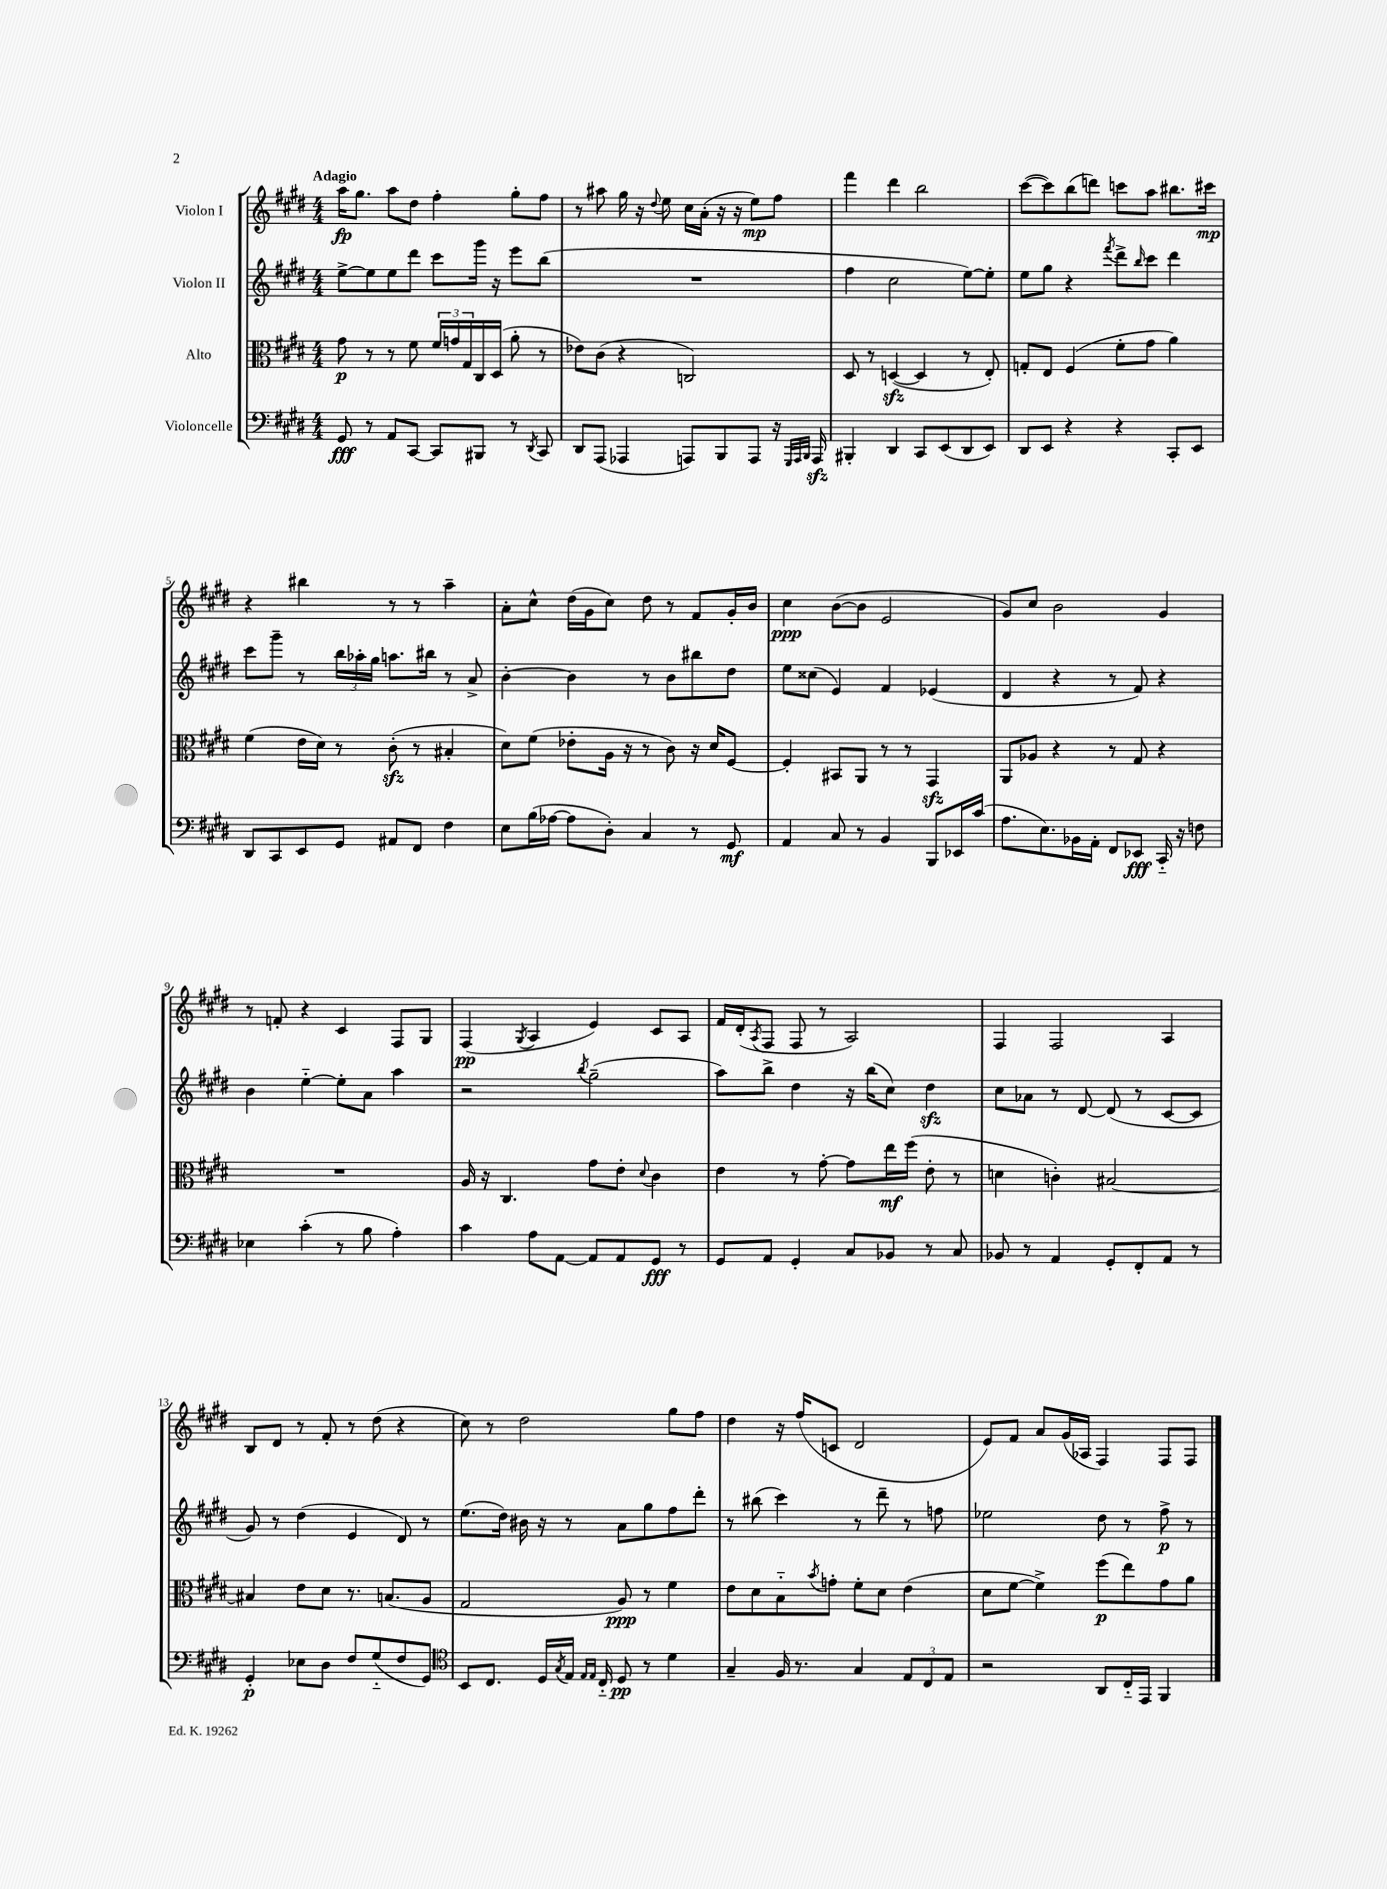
<<
\new StaffGroup <<
\new Staff = "s0" \with { instrumentName = "Violon I" } {
    \clef treble \key e \major \numericTimeSignature \time 4/4 \tempo "Adagio"
    a''16\fp gis''8. a''8 dis''8 fis''4-. gis''8-. fis''8 |
    r8 ais''8 gis''16 r16 \appoggiatura { dis''8 } e''8 cis''16 a'16-.( r16 r16 e''8\mp) fis''8 |
    fis'''4 dis'''4 b''2 |
    cis'''8~( cis'''8) b''8( d'''8) c'''8 a''8 bis''8. cis'''16\mp |
    r4 bis''4 r8 r8 a''4-- |
    a'8-. cis''8-^ dis''16( gis'16 cis''8) dis''8 r8 fis'8 gis'16-. b'16 |
    cis''4\ppp b'8~( b'8 e'2 |
    gis'8) cis''8 b'2 gis'4 |
    r8 f'8-. r4 cis'4 fis8 gis8 |
    fis4\pp( \acciaccatura { gis8 } a4 e'4) cis'8 a8 |
    fis'16 dis'16-.( \acciaccatura { a8 } fis8 fis8 r8 a2) |
    fis4 fis2 a4 |
    b8 dis'8 r8 fis'8-. r8 dis''8( r4 |
    cis''8) r8 dis''2 gis''8 fis''8 |
    dis''4 r16 fis''16( c'8 dis'2 |
    e'8) fis'8 a'8 gis'16( aes16 fis4) fis8 fis8 \bar "|." |
}
\new Staff = "s1" \with { instrumentName = "Violon II" } {
    \clef treble \key e \major \numericTimeSignature \time 4/4
    e''8~-> e''8 e''8 dis'''8 cis'''8 gis'''16 r16 e'''8 b''8( |
    R1 |
    fis''4 cis''2 e''8~) e''8-. |
    e''8 gis''8 r4 \acciaccatura { fis'''8 } dis'''8-> \grace { b''16 } cis'''8 dis'''4 |
    cis'''8 gis'''8-- r8 \tuplet 3/2 { b''16 aes''16-. gis''16 } a''8. bis''16 r8 a'8-> |
    b'4~-. b'4 r8 b'8 bis''8 dis''8 |
    e''8 cisis''8( e'4) fis'4 ees'4( |
    dis'4 r4 r8 fis'8) r4 |
    b'4 e''4~-_ e''8-. a'8 a''4 |
    r2 \acciaccatura { b''8 } gis''2--( |
    a''8) b''8-> dis''4 r16 b''16( cis''8) dis''4\sfz |
    cis''8 aes'8 r8 dis'8~ dis'8( r8 cis'8~ cis'8 |
    gis'8) r8 dis''4( e'4 dis'8) r8 |
    e''8.( dis''16) bis'16 r16 r8 a'8 gis''8 fis''8 dis'''8-. |
    r8 bis''8( cis'''4) r8 dis'''8-- r8 f''8 |
    ees''2 dis''8 r8 fis''8->\p r8 \bar "|." |
}
\new Staff = "s2" \with { instrumentName = "Alto" } {
    \clef alto \key e \major \numericTimeSignature \time 4/4
    gis'8\p r8 r8 fis'8 \tuplet 3/2 { fis'16 g'16 gis16 } cis16 dis16( a'8-. r8 |
    ees'8) cis'8( r4 c2) |
    dis8 r8 d4~\sfz( d4 r8 e8-.) |
    g8-. e8 fis4( fis'8-. gis'8 a'4) |
    fis'4( e'16 dis'16) r8 cis'8-.\sfz( r8 bis4-. |
    dis'8) fis'8( ees'8-. a16 r16 r8 cis'8) r16 dis'16 fis8~ |
    fis4-. bis,8 a,8 r8 r8 gis,4\sfz |
    a,8 aes8 r4 r8 gis8 r4 |
    R1 |
    a16 r16 cis4. gis'8 e'8-. \appoggiatura { dis'8 } cis'4 |
    e'4 r8 gis'8~-. gis'8 e''16\mf fis''16( e'8-. r8 |
    d'4 c'4-.) bis2~ |
    bis4 e'8 dis'8 r8. b8.( a8 |
    gis2 a8\ppp) r8 fis'4 |
    e'8 dis'8 b8-_ \acciaccatura { b'8 } g'8-. fis'8-. dis'8 e'4( |
    dis'8 fis'8~ fis'4->) fis''8\p( e''8) gis'8 a'8 \bar "|." |
}
\new Staff = "s3" \with { instrumentName = "Violoncelle" } {
    \clef bass \key e \major \numericTimeSignature \time 4/4
    gis,8\fff r8 a,8 cis,8~ cis,8 bis,,8 r8 \acciaccatura { dis,8 } cis,8 |
    dis,8 a,,8( aes,,4 a,,8) b,,8 a,,8 r16 \grace { gis,,32 a,,32 b,,32 } a,,16\sfz |
    bis,,4-. dis,4 cis,8 e,8( dis,8 e,8) |
    dis,8 e,8 r4 r4 cis,8-. e,8 |
    dis,8 cis,8 e,8 gis,8 ais,8 fis,8 fis4 |
    e8 b16( aes16~ aes8 dis8-.) cis4 r8 gis,8\mf |
    a,4 cis8 r8 b,4 b,,8 ees,16 cis'16( |
    a8. e8.) bes,16 a,16-. fis,8 ees,8\fff cis,16-_ r16 f8 |
    ees4 cis'4-.( r8 b8 a4-.) |
    cis'4 a8 a,8~ a,8 a,8 gis,8\fff r8 |
    gis,8 a,8 gis,4-. cis8 bes,8 r8 cis8 |
    bes,8 r8 a,4 gis,8-. fis,8-. a,8 r8 |
    gis,4-.\p ees8 dis8 fis8 gis8-_( fis8 gis,8) |
    \clef tenor b,8 cis8. dis16 \acciaccatura { gis8 } e16 \grace { e16 e16 } cis16-_ dis8\pp r8 dis'4 |
    gis4-- fis16 r8. gis4 \tuplet 3/2 { e8 cis8 e8 } |
    r2 a,8 cis16-_ e,16 fis,4 \bar "|." |
}
>>
>>
